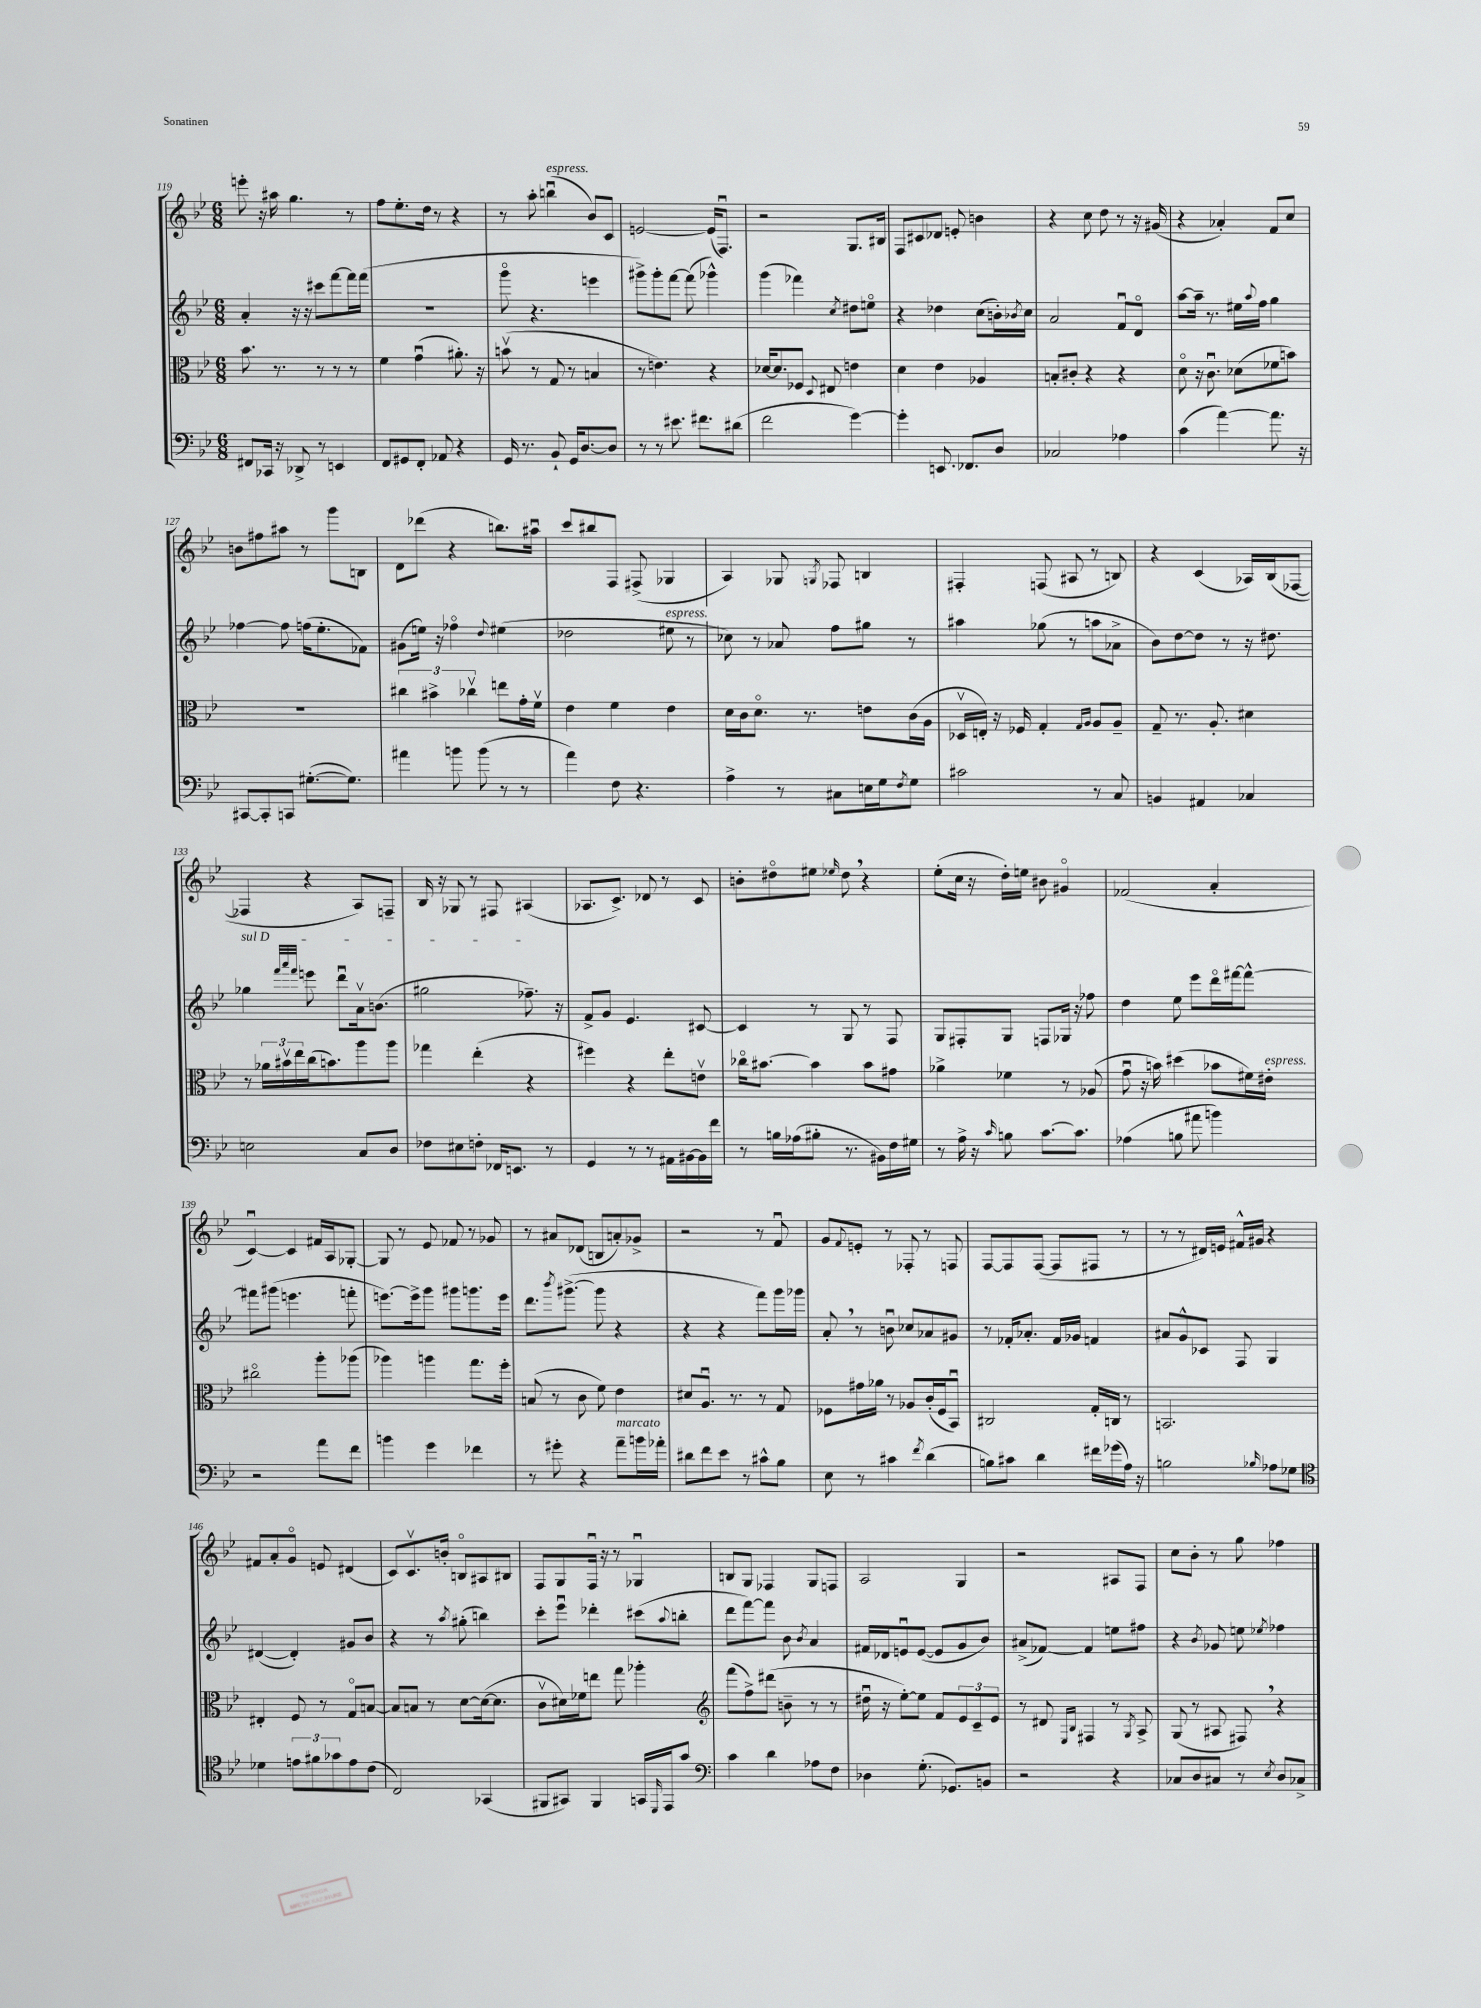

**kern	**kern	**kern	**kern
*staff4	*staff3	*staff2	*staff1
*clefF4	*clefC3	*clefG2	*clefG2
*k[b-e-]	*k[b-e-]	*k[b-e-]	*k[b-e-]
*M6/8	*M6/8	*M6/8	*M6/8
8FF#	8.b-	4a'	8eee'
16CC-	.	.	16r
16r	8.r	.	16aa#
8DD-^	.	16r	4.gg
.	.	16r	.
8r	8r	8ccc#	.
4EE	8r	[8fff	.
.	8r	16fff]	8r
.	.	(16fff	.
=	=	=	=
8FF	4f	2.r	8ff
8GG#	.	.	8.ee-'
8FF'	(4gu	.	.
.	.	.	16dd
8AA-	.	.	8r
4r	8.a#')	.	4r
.	16r	.	.
=	=	=	=
16GG	(8bv	8gggo	8r
8.r	.	.	.
.	8r	4.r	8aa'
8BB-`	8G	.	(4bbu
16GG	8r	.	.
[8.D	.	.	.
.	4B	4eee	8b-)
8D]	.	.	8c
=	=	=	=
8r	8r	8ggg#^)	[2e
8r	4.e)	8ggg#'	.
8.e#	.	[8fff	.
.	.	(8fff]	.
8.f#	.	.	.
.	4r	4ggg-^^)	(16e]
.	.	.	8.Fu)
(8d#	.	.	.
=	=	=	=
2f	[16d-	(4ggg	2r
.	8.d-]	.	.
.	8F-	4fff-)	.
.	8qqD	.	.
.	8E#	.	.
.	.	8qcc	.
[4g)	4e	8dd#	8.G
.	.	8eeo	.
.	.	.	16B#
=	=	=	=
4g']	4d	4r	8F
.	.	.	8c#
8.EE	4e-	4dd-	8d-
.	.	.	8e'
8.FF-	.	.	.
.	4A-	(8cc	4b
8D	.	16b')	.
.	.	8qb-	.
.	.	16cc	.
=	=	=	=
2C-	8B'	2a	4r
.	8c#'	.	.
.	4r	.	8cc
.	.	.	8dd
4A-	4r	8fu	8r
.	.	8do	16r
.	.	.	(16g#
=	=	=	=
(4c	8do	[8aa	4r
.	16r	16aa~]	.
.	8.cu	8.r	.
[4a)	.	.	4a-')
.	(8d-	16ee#	.
.	.	8qqaa	.
.	.	16ff	.
8.a]	8f-	4gg	8f
.	8b)	.	8cc
16r	.	.	.
=	=	=	=
[8CC#	2.r	[4ff-	8b
8CC#']	.	.	8ff#
8CC	.	8ff-]	8aa#
([8.G#'	.	(16ff	8r
.	.	8.ee-'	.
.	.	.	8ggg
8.G#])	.	.	.
.	.	8f-)	8B
=	=	=	=
4a#	6cc#	(8g#	8d
.	.	16ee)	(8ddd-
.	6b#^	.	.
.	.	16r	.
8b	.	4ff-o	4r
.	6cc-v	.	.
(8b	.	.	.
.	.	8qqdd	.
8r	8ee	(4ee#	8.bb)
8r	16g'	.	.
.	16fv	.	16aa#u
=	=	=	=
4a)	4e-	2dd-	8ccc
.	.	.	8bb#
8F	4f	.	8F
4.r	.	.	(8F#^
.	4e-	8ee#	4G-
.	.	8r	.
=	=	=	=
4A^	16d	8cc-)	4A)
.	16c	.	.
.	8.do	8r	.
8r	.	8a-	8G-
.	8.r	.	.
.	.	.	8qG
8C#	.	8ff	8F-
16E	8e	8gg#	4B
16G	.	.	.
8qF	.	.	.
8G	(16c	8r	.
.	16A	.	.
=	=	=	=
2c#	16D-v	4aa#	4F#'
.	16E')	.	.
.	16r	.	.
.	16F-	.	.
.	4G'	(8gg-	(8F
.	.	8r	8A#
.	16qqG	.	.
.	16qqA	.	.
8r	8A	8aa	8r
8C	8A~	8a-^	8B)
=	=	=	=
4BB	8G~	8b-)	4r
.	8.r	[8dd	.
4AA#	.	8dd]	(4c
.	8.A'	.	.
.	.	8r	.
4C-	4d#	16r	16A-)
.	.	8.dd#	(16B-
.	.	.	[8F-
=	=	=	=
2E	8r	4gg-	4F-]
.	24a-	.	.
.	24b#v	.	.
.	24ee-	.	.
.	.	32qqfff	.
.	.	32qqaaa	.
.	.	32qqfff	.
.	(16cc	8eee	4r
.	8.b)	.	.
.	.	8dddu	.
8C	8aa	16av	8A)
.	.	(8.b	.
8D	8aa	.	8F~
=	=	=	=
8F-	4gg-	2gg#	16B-
.	.	.	16r
8E#	.	.	8G-
8F'	(4ee-'	.	8r
16FF-	.	.	8F#
8.EE	.	.	.
.	4r	8.ff-~)	(4A#
8r	.	.	.
.	.	16r	.
=	=	=	=
4GG	4ff#)	8f^	8.A-
.	.	8g	.
.	.	.	8.c^)
8r	4r	4.e-	.
8r	.	.	8d-
16AA#	8ee-'	.	8r
[16BB#	.	.	.
16BB#]	8ev	[8c#	8c
16f	.	.	.
=	=	=	=
8r	16cc-o	4c#]	8b'
.	[8.b#	.	.
16B	.	.	8dd#o
(16A-	.	.	.
8B#'	4b#]	8r	8ee#
.	.	.	16qqee-
8.r	.	8G	8dd#
.	8b#	8r	4r
16BB#)	.	.	.
16F	8g#	8F	.
16G#	.	.	.
=	=	=	=
8r	4a-^	8G	(8ee-'
16A^	.	8F#'	16cc
16r	.	.	16r
16qqc	.	.	.
8B	4f-	8G	16dd')
.	.	.	16ee
[8.c	.	8F	8b#
.	8r	16G-	4g#o
8.c]	.	16r	.
.	(8A-	8ff-	.
=	=	=	=
(4A-	8gu	4dd	(2f-
.	16r	.	.
.	16b)	.	.
8B	(4dd#	8ee-	.
8a#	.	8eee-	.
4b)	8b-	16dddo	4a'
.	.	[16fff#	.
.	16f#)	8fff#^^_	.
.	16e#'	.	.
=	=	=	=
2r	2cc#o	8fff#]	[4cu)
.	.	(8ggg#	.
.	.	4.eee	4c]
8a	8aa'	.	16f#
.	.	.	16A
8f	(8aa-	8fff'	[8G-'
=	=	=	=
4b	4aa-)	[8.eee)	8G-]
.	.	.	8r
.	.	16eee^]	.
4g	4aa	8ggg	8e-
.	.	8ggg#	8f-
4f-	8.gg	8.ggg	8r
.	.	.	8g-
.	16ff'	16eee	.
=	=	=	=
8r	(8B	8.ddd	8r
8g#'	8r	.	8a#
.	.	8qbbb-	.
.	.	([8.ggg#^	.
4r	8c	.	(8d-
.	8f)	8ggg#]	8B
8a~	4e-	4r	8a')
16b	.	.	8g-^
16a-'	.	.	.
=	=	=	=
8d#	8d#	4r	2r
8f	8.Au	.	.
8e-	.	4r	.
.	8.r	.	.
8r	.	.	.
8c#^^	8r	8fff)	8r
8B-	8G	16ggg	8fu
.	.	16ggg-	.
=	=	=	=
8E-	8F-	8a'	8g
.	.	.	8qqf
8r	16g#	8r	8e'
.	16a-	.	.
4c#	8r	8bu	8r
.	8A-	8cc-	8F-'
8qf	.	.	.
(4d	(16c'	8a-	8r
.	16F-	.	.
.	8BB-u)	8g#	8F
=	=	=	=
8B)	2C#	8r	[8F
8c#	.	16f-'	8F]
.	.	8.a-'	.
4d	.	.	([8F
.	.	16f-	8F]
.	.	16g-	.
16f#	16G'	4f	8F#
(16g-	16C	.	.
16A)	8r	.	8r
16r	.	.	.
=	=	=	=
2B	2.BB	8a#	8r
.	.	8g^^	8r
.	.	8c-	16d#)
.	.	.	16e
.	.	8F	16f#^^
.	.	.	16g#
16qqB-	.	.	.
8A-	.	4G	4r
8G-	.	.	.
=	=	=	=
*clefC4	*	*	*
4d-	4E#'	([4d#	8f#
.	.	.	8a'
12e	8F	4d#'])	8go
12f#	.	.	.
.	8r	.	8e
12g-	.	.	.
8e	8Go	8g#	(4d#
(8c	[8B	8b-	.
=	=	=	=
2C)	8B]	4r	8c)
.	8B	.	8.cv
.	8r	8r	.
.	.	.	16b'
.	.	8qaa	.
.	[8d	(8gg#'	8Bo
(4GG-	(16d_	4bb)	8A#
.	8.d]	.	.
.	.	.	8B#
=	=	=	=
8FF#	8cv	8ccc'	8F
8GG#)	16d#)	8eee-u	8G
.	16f-	.	.
4FF#	8ee	4ddd-'	16Fu
.	.	.	16r
.	8gg	.	8r
16GG	4aa-'	(8ccc#	4G-u
16qqDD	.	.	.
16EE-	.	.	.
.	.	8qqaa	.
8g	.	8bb'	.
=	=	=	=
*clefF4	*clefG2	*	*
4c	(8fff	8ddd	8B
.	8ff^)	[8fff)	8G
4d	(8ddd#	8fff]	4F-
.	8b~	8b-	.
.	.	8qb-	.
8A-	8r	4a	8G
8F	8r	.	8F
=	=	=	=
4D-	16dd#u	16f#	2A
.	16r	16d-	.
.	[8ee-')	8eu	.
(8.G'	8ee-]	([8e	.
.	8f	8e]	.
8.GG-)	.	.	.
.	12e-	8g	4G
.	12c~	.	.
8BB	.	8b-)	.
.	12e-	.	.
=	=	=	=
2r	8r	(8a#^	2r
.	8d#	[8f-)	.
.	16qqE-	.	.
.	16qqB-	.	.
.	4F#	4f-]	.
4r	8r	8ee	8A#
.	8qG	.	.
.	8A^	8ff#	8F
=	=	=	=
8C-	(8G	4r	8cc
8D	8r	.	8b-'
.	.	8qb-	.
8C#	8A#	8g-	8r
8r	8F#)	8ee	8gg
8qE-	.	8qee-	.
8D	4r	4ff-	4ff-
8C-^	.	.	.
==	==	==	==
*-	*-	*-	*-
